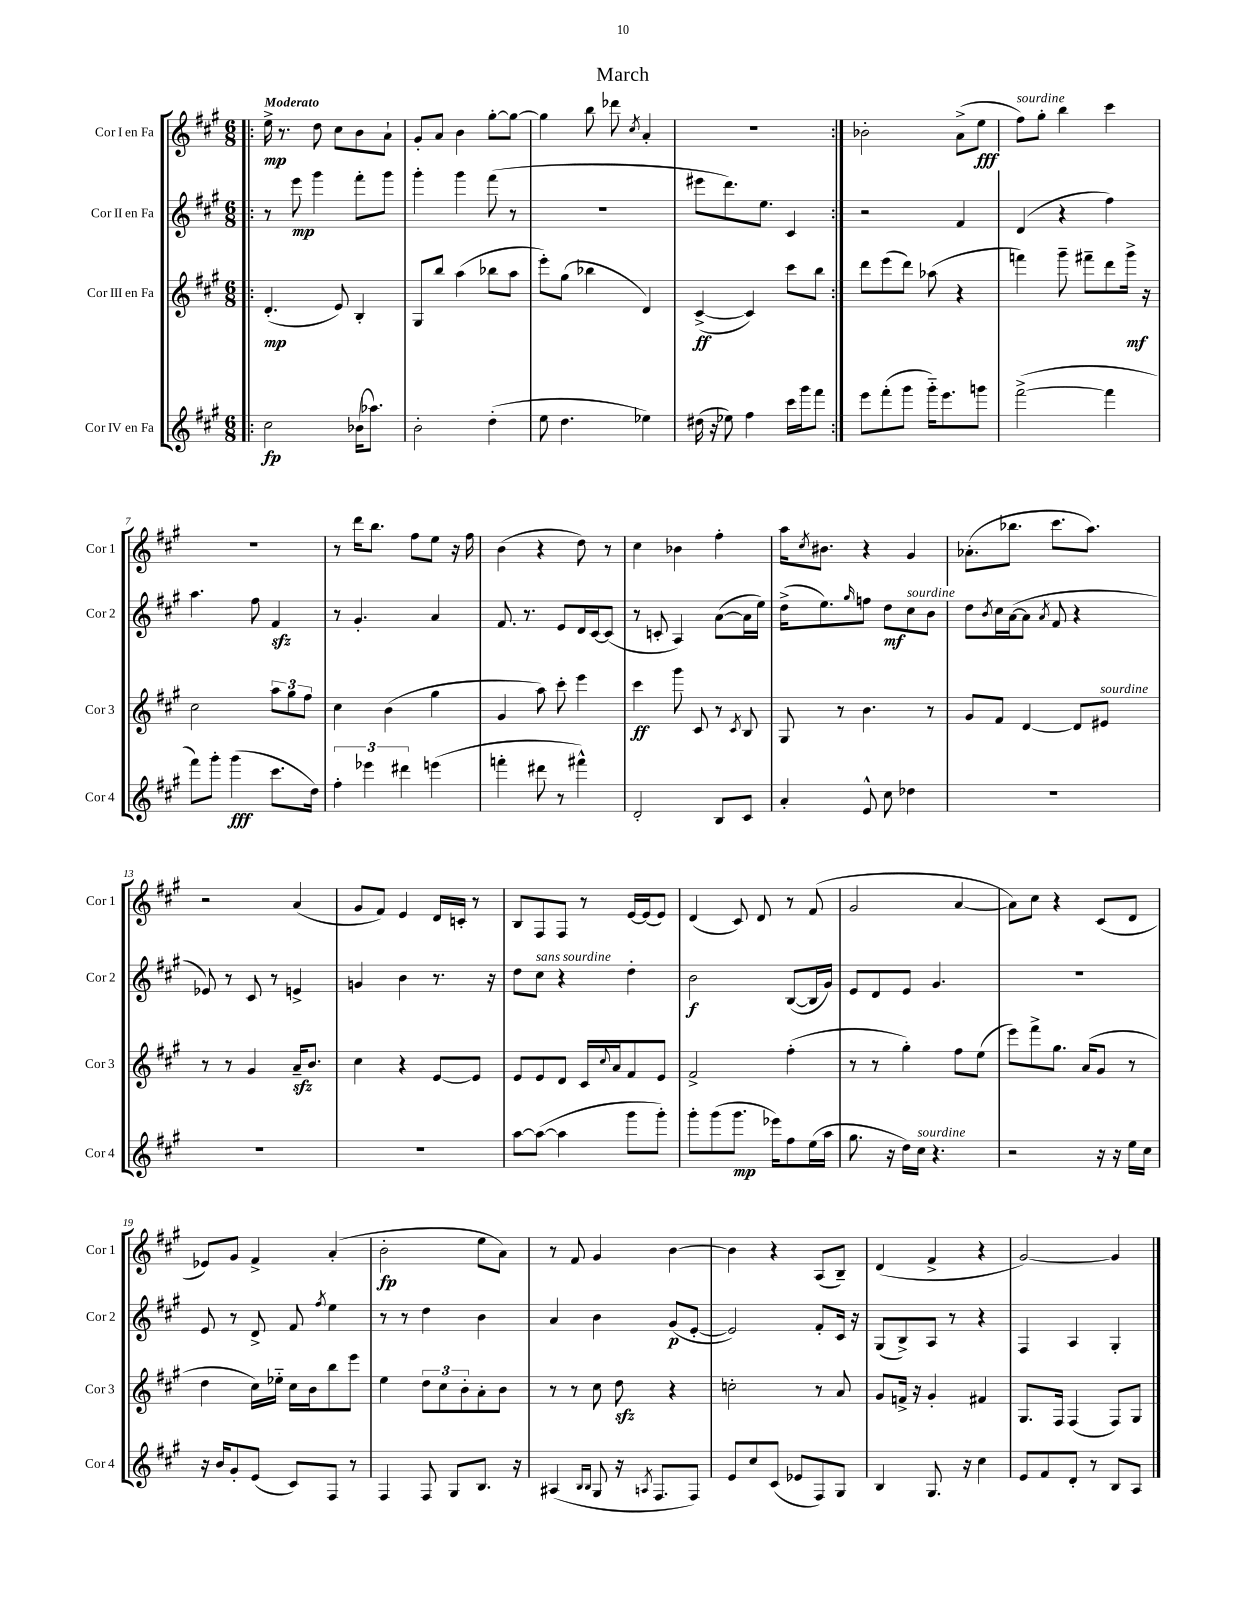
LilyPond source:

\header { title = "March" }
<<
\new StaffGroup <<
\new Staff = "s0" \with { instrumentName = "Cor I en Fa" shortInstrumentName = "Cor 1" } {
    \clef treble \key a \major \numericTimeSignature \time 6/8 \tempo "Moderato"
    \repeat volta 2 { \bar ".|:" e''16->\mp r8. d''8 cis''8 b'8 a'8-! |
    gis'8-. a'8 b'4 gis''8~-. gis''8~ |
    gis''4 b''8 des'''8 \acciaccatura { cis''8 } a'4-. |
    R2. | }
    bes'2-. a'8->( e''8\fff |
    fis''8^\markup { \italic "sourdine" }) gis''8-. b''4 cis'''4 |
    R2. |
    r8 d'''16 b''8. fis''8 e''8 r16 fis''16 |
    b'4( r4 d''8) r8 |
    cis''4 bes'4 fis''4-. |
    a''16 \acciaccatura { cis''8 } bis'8. r4 gis'4 |
    aes'8.-.( bes''8. cis'''8. a''8.) |
    r2 a'4( |
    gis'8 fis'8) e'4 d'16 c'16-. r8 |
    b8 fis8 fis8 r8 e'16~ e'16( e'8) |
    d'4( cis'8) d'8 r8 fis'8( |
    gis'2 a'4~ |
    a'8) cis''8 r4 cis'8( d'8 |
    ees'8) gis'8 fis'4-> a'4-.( |
    b'2-.\fp e''8 a'8) |
    r8 fis'8 gis'4 b'4~ |
    b'4 r4 a8( b8--) |
    d'4( fis'4-> r4 |
    gis'2~) gis'4 \bar "|." |
}
\new Staff = "s1" \with { instrumentName = "Cor II en Fa" shortInstrumentName = "Cor 2" } {
    \clef treble \key a \major \numericTimeSignature \time 6/8
    \repeat volta 2 { \bar ".|:" r8 e'''8\mp gis'''4 fis'''8-. gis'''8 |
    gis'''4-. gis'''4 fis'''8( r8 |
    R2. |
    eis'''8 d'''8.) e''8. cis'4 | }
    r2 fis'4 |
    d'4( r4 fis''4) |
    a''4. fis''8 fis'4\sfz |
    r8 gis'4.-. a'4 |
    fis'8. r8. e'8 d'16 cis'16~ cis'8( |
    r8 c'8-. a4) a'8~( a'16 e''16) |
    d''16->( e''8.) \grace { gis''16 } f''8 d''8\mf cis''8^\markup { \italic "sourdine" } b'8 |
    d''8 \acciaccatura { b'8 } cis''16 a'16~( a'8 \acciaccatura { a'8 } fis'8 r4 |
    ees'8) r8 cis'8 r8 e'4-> |
    g'4 b'4 r8. r16 |
    d''8 cis''8^\markup { \italic "sans sourdine" } r4 d''4-. |
    b'2\f b8~( b16 gis'16) |
    e'8 d'8 e'8 gis'4. |
    R2. |
    e'8 r8 d'8-> fis'8 \acciaccatura { fis''8 } e''4 |
    r8 r8 d''4 b'4 |
    a'4 b'4 gis'8\p( e'8~-. |
    e'2) fis'8-. cis'16 r16 |
    gis8( b8->) a8 r8 r4 |
    fis4 a4 gis4-. \bar "|." |
}
\new Staff = "s2" \with { instrumentName = "Cor III en Fa" shortInstrumentName = "Cor 3" } {
    \clef treble \key a \major \numericTimeSignature \time 6/8
    \repeat volta 2 { \bar ".|:" d'4.-.\mp( e'8) b4-. |
    gis8 b''8 a''4( bes''8 a''8 |
    e'''8-.) gis''8( bes''4 d'4) |
    cis'4~->\ff( cis'4) cis'''8 b''8 | }
    d'''8 e'''8( d'''8) aes''8( r4 |
    f'''4) gis'''8-- fis'''8-- d'''8 gis'''16->\mf r16 |
    cis''2 \tuplet 3/2 { a''8 gis''8 fis''8 } |
    cis''4 b'4( gis''4 |
    gis'4 a''8) cis'''8-. e'''4 |
    cis'''4\ff gis'''8 cis'8 r8 \acciaccatura { cis'8 } b8 |
    gis8 r8 b'4. r8 |
    gis'8 fis'8 d'4~ d'8 eis'8^\markup { \italic "sourdine" } |
    r8 r8 gis'4 a'16--\sfz b'8. |
    cis''4 r4 e'8~ e'8 |
    e'8 e'8 d'8 cis'16 \appoggiatura { cis''8 } a'16 fis'8 e'8 |
    fis'2-> fis''4-.( |
    r8 r8 gis''4-.) fis''8 e''8( |
    e'''8) fis'''8-> gis''8. a'16( gis'8 r8 |
    d''4 cis''16) ees''16-_ cis''16 b'16 b''8 e'''8 |
    e''4 \tuplet 3/2 { d''8 cis''8 b'8-. } a'8-. b'8 |
    r8 r8 cis''8 d''8\sfz r4 |
    c''2-. r8 a'8 |
    gis'8 f'16-> r16 gis'4-. fis'4 |
    gis8. fis16 fis4( fis8) gis8 \bar "|." |
}
\new Staff = "s3" \with { instrumentName = "Cor IV en Fa" shortInstrumentName = "Cor 4" } {
    \clef treble \key a \major \numericTimeSignature \time 6/8
    \repeat volta 2 { \bar ".|:" cis''2\fp bes'16( aes''8.) |
    b'2-. d''4-.( |
    e''8 d''4. ees''4) |
    dis''16( r16 ees''8) fis''4 cis'''16 gis'''16 fis'''8 | }
    e'''8 fis'''8-.( gis'''8 gis'''16-_) e'''8. g'''8 |
    fis'''2~->( fis'''4 |
    fis'''8) gis'''8-. gis'''4\fff( cis'''8. d''16) |
    \tuplet 3/2 { fis''4-. ees'''4 dis'''4 } e'''4( |
    f'''4-. dis'''8 r8 fis'''4-^) |
    d'2-. b8 cis'8 |
    a'4-. e'8-^ cis''8 des''4 |
    R2. |
    R2. |
    R2. |
    a''8~ a''8~( a''4 gis'''8 gis'''8-.) |
    gis'''8-. gis'''8( gis'''8.\mp ees'''16) fis''8 e''16( a''16 |
    gis''8. r16 d''16) cis''16^\markup { \italic "sourdine" } r4. |
    r2 r16 r16 e''16 cis''16 |
    r16 b'16 gis'8-. e'8( cis'8) fis8 r8 |
    fis4 fis8 gis8 b8. r16 |
    ais4( \grace { b16 b16 } gis8 r16 \acciaccatura { a8 } fis8. fis8) |
    e'8 cis''8 cis'8( ees'8 fis8) gis8 |
    b4 gis8. r16 cis''4 |
    e'8 fis'8 d'8-. r8 b8 a8 \bar "|." |
}
>>
>>
